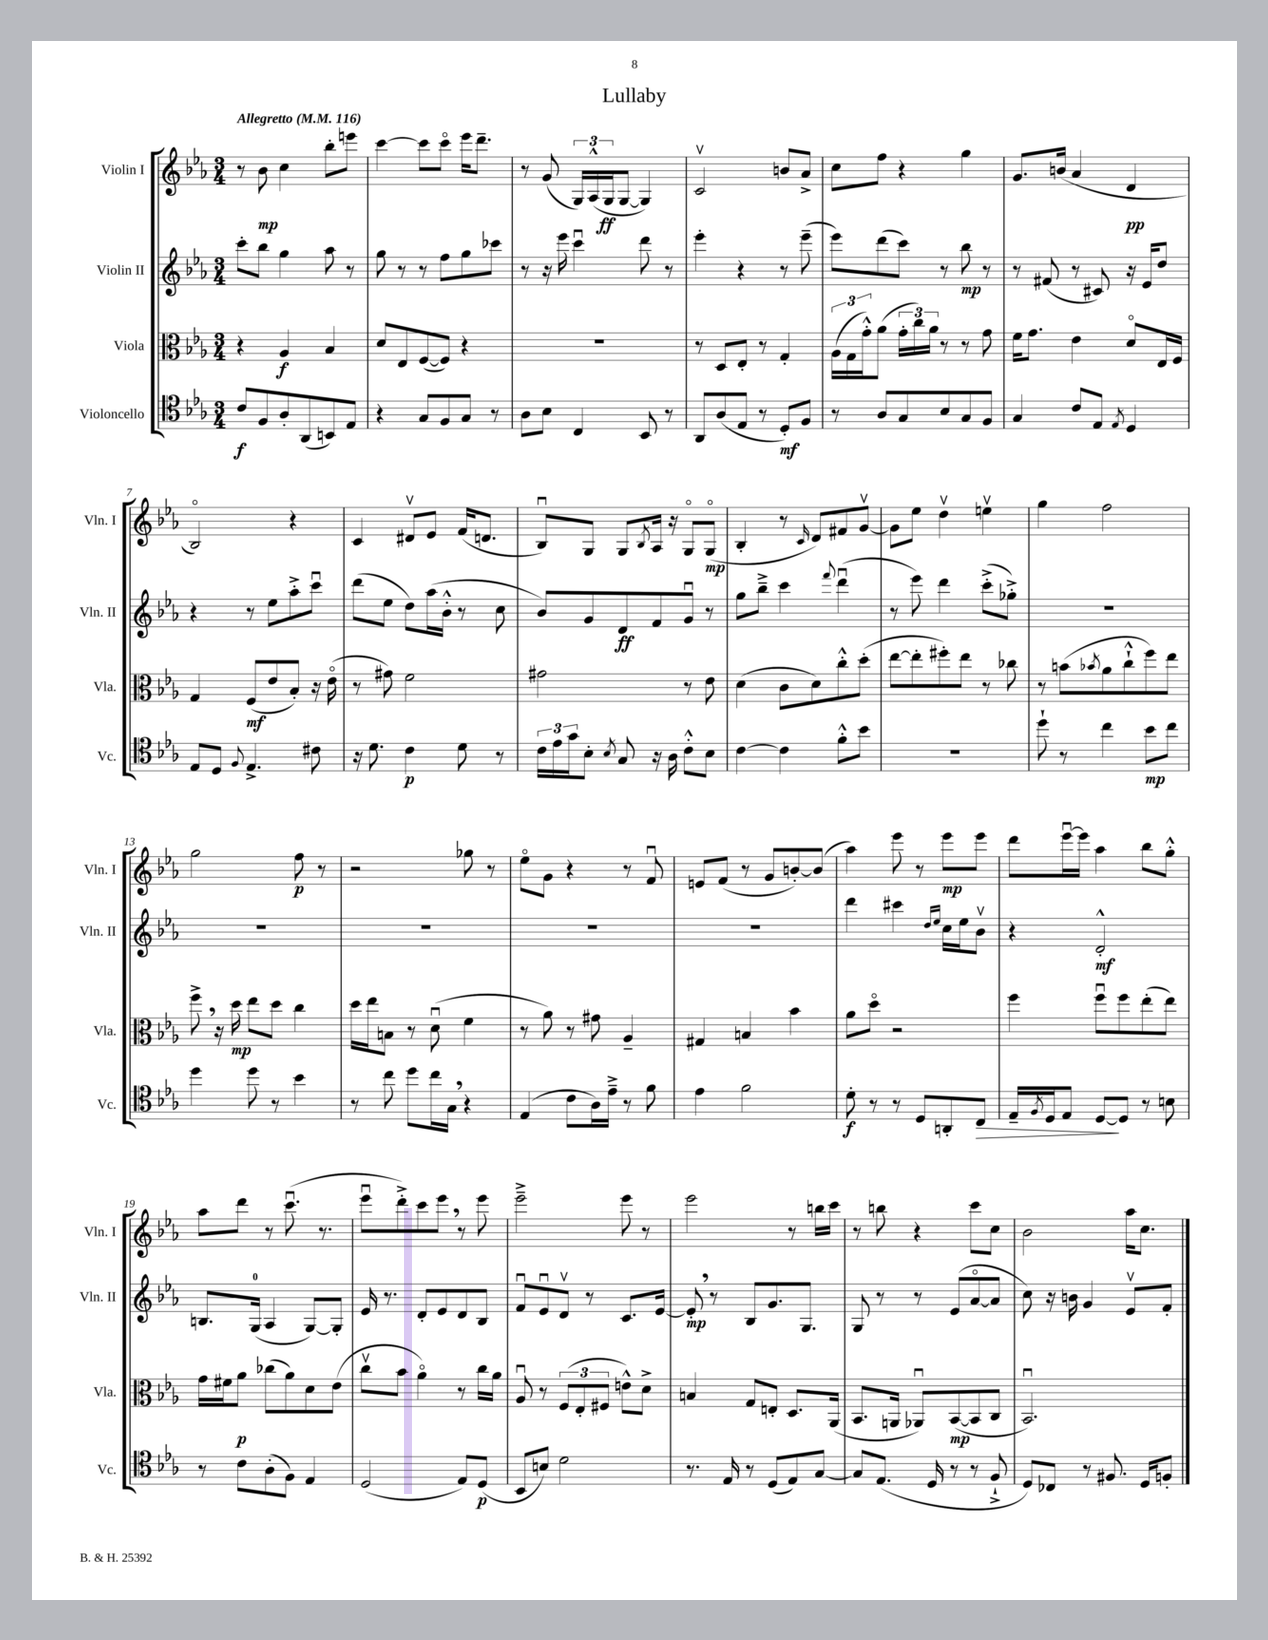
\header { title = "Lullaby" }
<<
\new StaffGroup <<
\new Staff = "s0" \with { instrumentName = "Violin I" shortInstrumentName = "Vln. I" } {
    \clef treble \key ees \major \numericTimeSignature \time 3/4 \tempo "Allegretto" 4 = 116
    r8 bes'8\mp c''4 bes''8-. e'''8 |
    c'''4~ c'''8 c'''8\flageolet ees'''16 d'''8.-- |
    r8 g'8( \tuplet 3/2 { g16) aes16-^( g16\ff } g8~ g4) |
    c'2\upbow b'8 aes'8-> |
    c''8 f''8 r4 g''4 |
    g'8. b'16( aes'4 d'4\pp |
    bes2\flageolet) r4 |
    c'4 dis'8\upbow ees'8 f'16( d'8. |
    bes8\downbow) g8 g8 \acciaccatura { bes8 } aes16 r16 g8\flageolet g8\flageolet\mp( |
    bes4-. r8 \grace { c'16 } d'8) fis'8 g'8~\upbow |
    g'8 ees''8 d''4\upbow e''4\upbow |
    g''4 f''2 |
    g''2 f''8\p r8 |
    r2 ges''8 r8 |
    ees''8\flageolet g'8 r4 r8 f'8\downbow |
    e'8 f'8( r8 g'8 b'8~-.) b'8( |
    aes''4) ees'''8 r8 ees'''8\mp ees'''8 |
    d'''8 ees'''16~\downbow ees'''16 aes''4 bes''8 g''8-.-^ |
    aes''8 d'''8 r8 c'''8.\downbow( r8. |
    ees'''8\downbow d'''8-.->) c'''8 ees'''8 \breathe r8 ees'''8 |
    ees'''2---> ees'''8 r8 |
    ees'''2 r8 b''16 c'''16 |
    r8 b''8 r4 c'''8 c''8 |
    bes'2 aes''16 c''8. \bar "|." |
}
\new Staff = "s1" \with { instrumentName = "Violin II" shortInstrumentName = "Vln. II" } {
    \clef treble \key ees \major \numericTimeSignature \time 3/4
    c'''8-. bes''8 g''4 aes''8 r8 |
    g''8 r8 r8 f''8 g''8 ces'''8 |
    r8 r16 ees'''16 c'''4\downbow d'''8 r8 |
    ees'''4-. r4 r8 ees'''8--( |
    ees'''8) d'''8( c'''8) r8 bes''8\mp r8 |
    r8 fis'8( r8 cis'8) r16 ees'16 d''8 |
    r4 r8 ees''8 aes''8-.-> c'''8\downbow |
    d'''8( ees''8 d''8) aes''16( bes'16-.-^ r8 c''8 |
    bes'8) g'8 d'8\ff f'8 g'8\downbow r8 |
    g''8 bes''8---> c'''4 \appoggiatura { f'''8 } d'''4\downbow( |
    r8 ees'''8) d'''4 c'''8-.->( ges''8-.->) |
    R2. |
    R2. |
    R2. |
    R2. |
    R2. |
    d'''4 cis'''4 \grace { d''16 ees''16 } c''16 ees''16 bes'8\upbow |
    r4 d'2-.-^\mf |
    b8. g16-0( aes4 g8~) g8-. |
    ees'16 r8. d'8-. ees'8 d'8 bes8 |
    f'8\downbow ees'8\downbow d'8\upbow r8 c'8. ees'16~ |
    ees'8-.\mp \breathe r8 bes8 g'8. g8. |
    g8 r8 r8 ees'8( aes'8~\flageolet aes'8 |
    c''8) r16 b'16 g'4 ees'8\upbow f'8-. \bar "|." |
}
\new Staff = "s2" \with { instrumentName = "Viola" shortInstrumentName = "Vla." } {
    \clef alto \key ees \major \numericTimeSignature \time 3/4
    r4 aes4\f bes4 |
    d'8 ees8 f8~( f8) r4 |
    R2. |
    r8 d8 ees8-. r8 g4-. |
    \tuplet 3/2 { aes16( g16 g'16-.-^) } aes'8( \tuplet 3/2 { g'16-. c''16) aes'16 } r8 r8 g'8 |
    f'16 g'8. ees'4 d'8\flageolet ees16 f16 |
    g4 f8\mf( ees'8 bes8-.) r16 ees'16\flageolet( |
    r8 gis'8) f'2 |
    gis'2 r8 ees'8 |
    d'4( c'8 d'8) c''8-.-^ d''8-.( |
    ees''8~ ees''8-. fis''8-.) ees''8 r8 ces''8 |
    r8 b'8( \acciaccatura { bes'8 } aes'8 c''8-!-^ f''8) ees''8 |
    f''8-> \breathe r16 d''16\mp ees''8 d''8 c''4 |
    d''16 ees''16 b8 r8 d'8\downbow( f'4 |
    r8 aes'8) r8 gis'8 aes4-- |
    gis4 b4 bes'4 |
    aes'8 d''8\flageolet r2 |
    f''4 f''8\downbow f''8 ees''8-.( ees''8) |
    g'16 fis'16 aes'8\p ces''8( aes'8) d'8 ees'8( |
    c''8\upbow bes'8 aes'4\flageolet) r8 c''16 aes'16 |
    aes8\downbow r8 \tuplet 3/2 { f8( ees8-. fis8 } e'8-^) d'8-> |
    b4 g8 e8-. d8. aes,16( |
    bes,8. a,16 aes,8\downbow) bes,8~\mp( bes,8 c8 |
    bes,2.\downbow) \bar "|." |
}
\new Staff = "s3" \with { instrumentName = "Violoncello" shortInstrumentName = "Vc." } {
    \clef tenor \key ees \major \numericTimeSignature \time 3/4
    c'8\f f8 aes8-. aes,8( b,8) ees8 |
    r4 g8 f8 g8 r8 |
    aes8 bes8 c4 bes,8 r8 |
    aes,8 aes8( ees8 r8 d8-.\mf) f8 |
    r8 aes8 g8 bes8 g8 f8 |
    g4 c'8 ees8 \acciaccatura { ees8 } d4 |
    ees8 d8 \appoggiatura { f8 } ees4.-> cis'8 |
    r16 d'8. c'4\p d'8 r8 |
    \tuplet 3/2 { c'16 ees'16 g'16 } bes8-. \acciaccatura { bes8 } g8 r16 aes16 c'8-.-^ bes8 |
    c'4~ c'4 f'8-.-^ bes'8 |
    R2. |
    d''8-! r8 c''4 bes'8\mp c''8 |
    d''4 d''8 r8 bes'4 |
    r8 c''8 d''8 c''16 g16 \breathe r4 |
    ees4( c'8 aes16) ees'16---> r8 f'8 |
    ees'4 f'2 |
    d'8-.\f r8 r8 d8 a,8-. c8\> |
    ees16-- \acciaccatura { f8 } d16 ees8 d8~\! d8 r8 b8 |
    r8 c'8 aes8-.( f8) ees4 |
    d2( ees8) d8\p( |
    bes,8 b8) d'2 |
    r8. ees16 r8 d8( ees8) g8~ |
    g8 ees8.( d16 r8 r8 f8-!-> |
    d8) ces8 r8 fis8. d16 f8-. \bar "|." |
}
>>
>>
